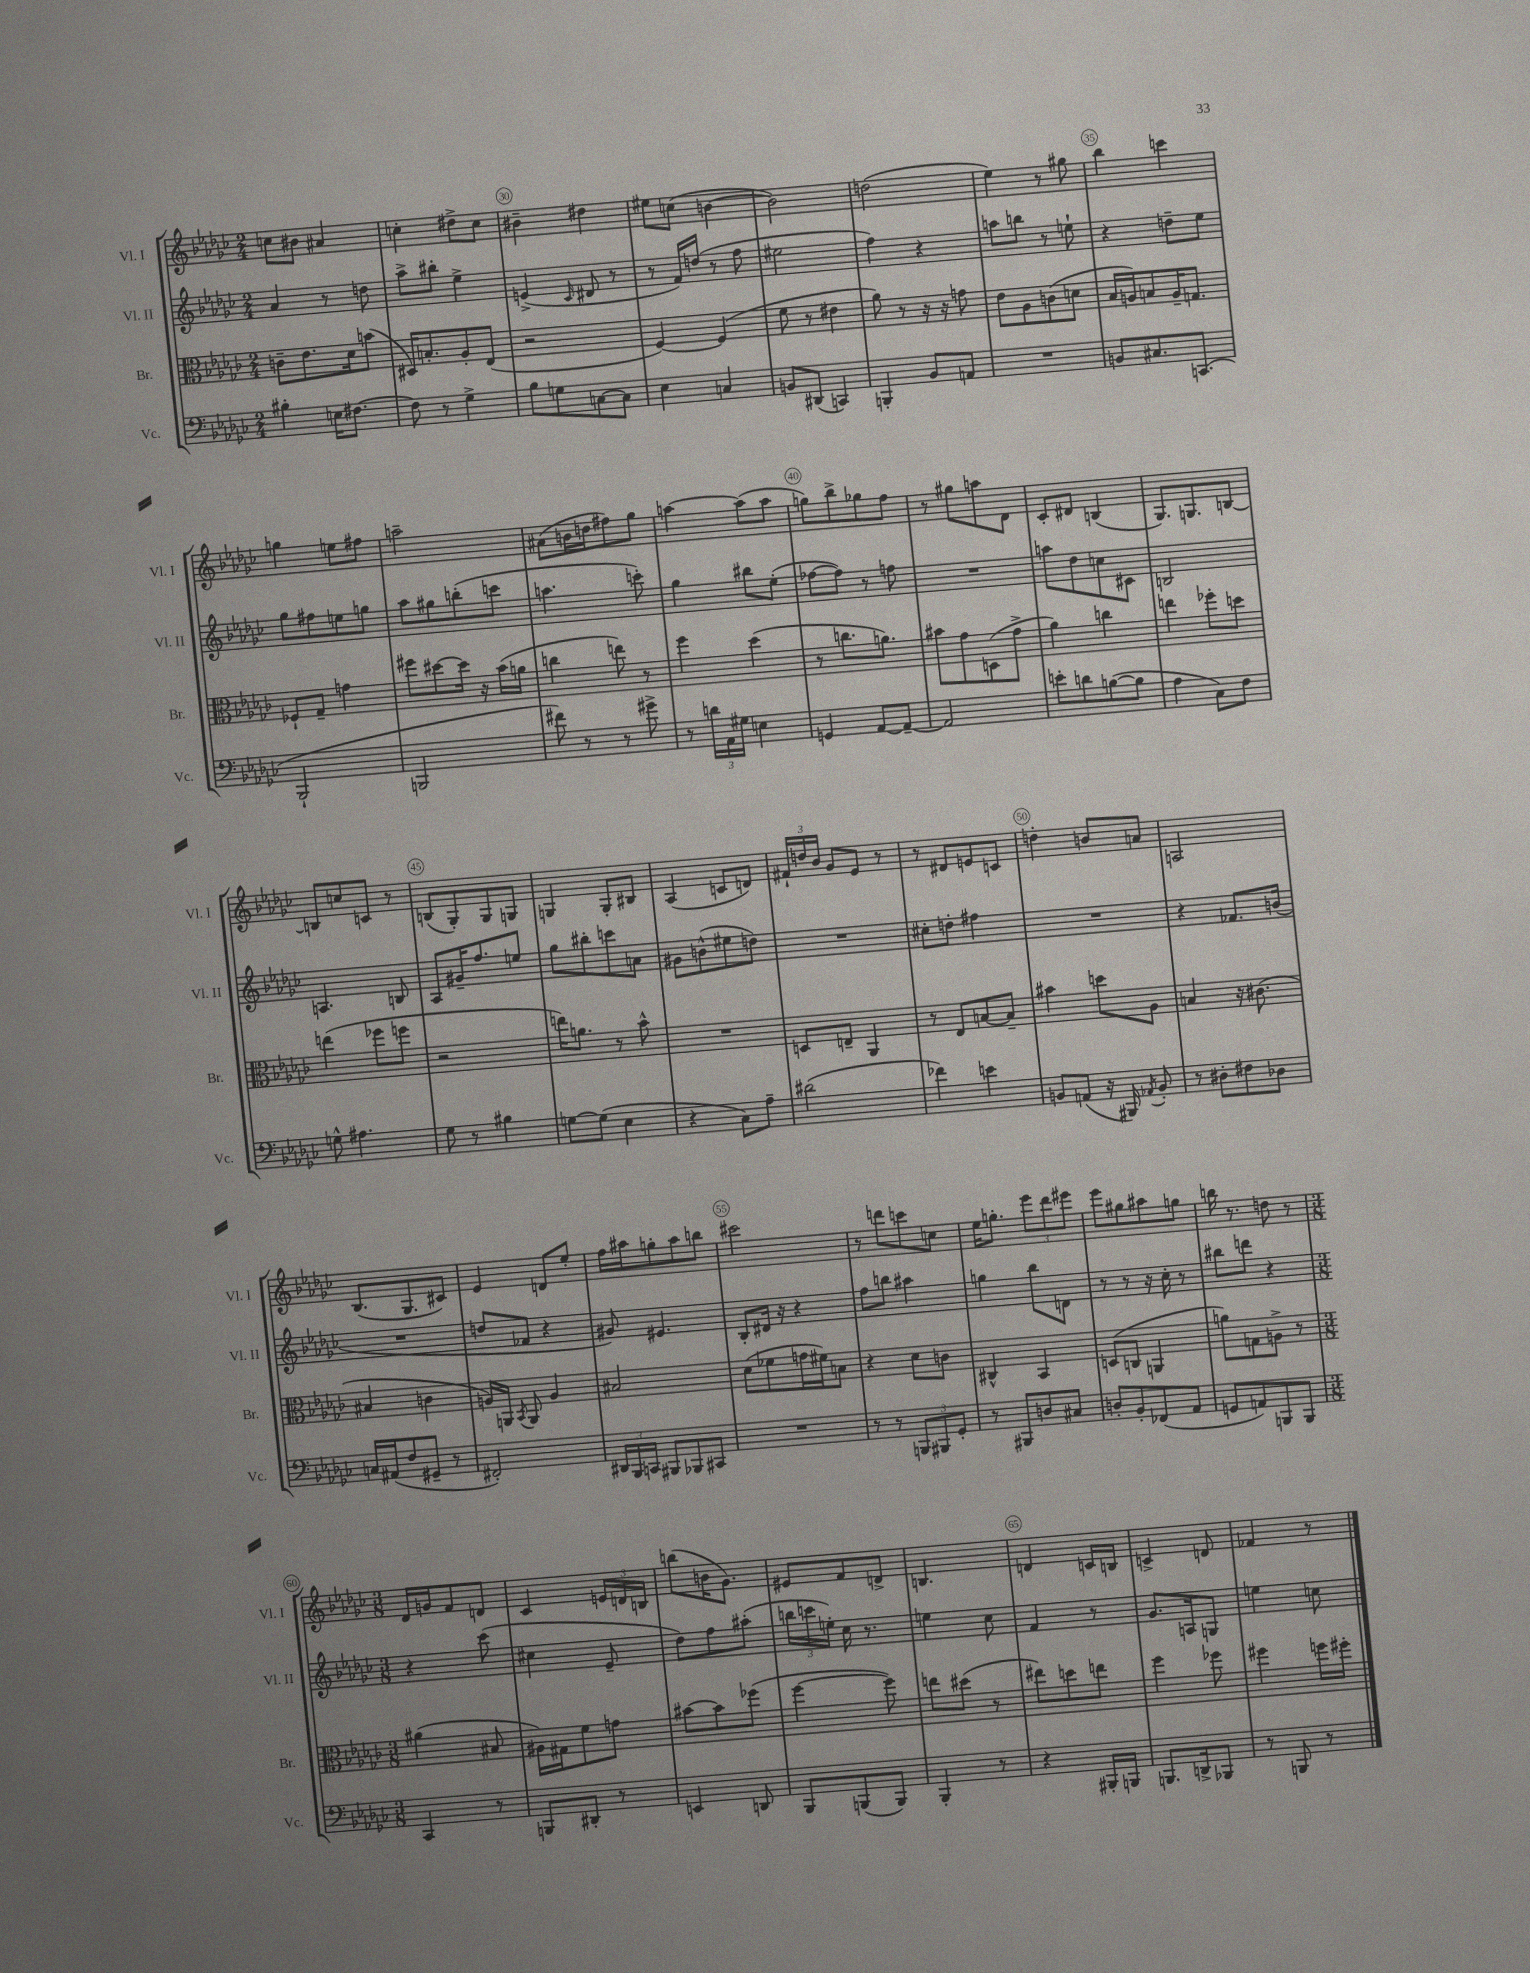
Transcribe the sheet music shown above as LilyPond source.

<<
\new StaffGroup <<
\new Staff = "s0" \with { instrumentName = "Vl. I" shortInstrumentName = "Vl. I" } {
    \clef treble \key ges \major \numericTimeSignature \time 2/4
    \autoBeamOff c''8[ bis'8] ais'4 |
    c''4-. dis''8[-> c''8] |
    bis'4-- dis''4 |
    eis''8[ c''8]( b'4~ |
    b'2) |
    d''2( |
    ees''4) r8 gis''8 |
    bes''4 c'''4 |
    g''4 e''8[ fis''8] |
    a''2-- |
    ais'8[( b'16 d''16 fis''8) ges''8] |
    a''4~ a''8[( a''8] |
    g''8[) bes''8-> ges''8 f''8] |
    r8 gis''8[ a''8 des'8] |
    ces'8[-. dis'8] b4( |
    ges8.[) g8. b8]~ |
    b8[ c''8 c'8] r8 |
    b8[( ges8-.) ges8 g8] |
    g4 g8[-. bis8] |
    aes4( c'8[ d'8]) |
    \tuplet 3/2 { fis'16[-! d''16 bes'16] } ges'8[ ees'8] r8 |
    r8 dis'8[ e'8 c'8] |
    d''4-. b'8[ a'8] |
    a2 |
    bes8.[( ges8. cis'8]) |
    ees'4 d'8[ ees''8]-. |
    f''16[ ais''16 g''8-. ais''8 b''8] |
    cis'''2 |
    r8 d'''8[ c'''8 c''8] |
    ees''16[ g''8.]-. \tuplet 3/2 { ees'''8[ des'''8 eis'''8] } |
    ees'''8[ gis''8 ais''8 g''8] |
    b''16 r8. d''8 r8 |
    \numericTimeSignature \time 3/8 des'16[ g'16 f'8 d'8] |
    ces'4 \tuplet 3/2 { e'16[ d'16 b16] } |
    b''8[( b'16 ges'8.]) |
    eis'8[ f'8 d'8]-> |
    b4. |
    d'4 c'16[ b16] |
    c'4-> d'8 |
    fes'4 r8 \bar "|." |
}
\new Staff = "s1" \with { instrumentName = "Vl. II" shortInstrumentName = "Vl. II" } {
    \clef treble \key ges \major \numericTimeSignature \time 2/4
    \autoBeamOff aes'4 r8 d''8 |
    aes''8[-> bis''8]-. ees''4-> |
    e'4->( \grace { ces'16 } dis'8 r8 |
    r8 f'16[) d''16]( r8 f''8 |
    eis''2 |
    f''4) r4 |
    a''8[ b''8] r8 e''8-! |
    r4 d''8[-- ees''8] |
    ges''8[ fis''8 e''8 g''8] |
    aes''8[ gis''8 b''8-.( c'''8] |
    a''4. c'''8-.) |
    ges''4 bis''8[ ees''8]-.( |
    fes''8[~ fes''8]) r8 f''8 |
    R2 |
    a''8[ des''8 c''8 cis'8] |
    b2 |
    a4. b8 |
    aes8[ gis'16-- f''8. e''8] |
    ges''8[ bis''8-. c'''8 a'8] |
    gis'8[ b'8-^( eis''8 d''8]) |
    R2 |
    cis''8[-. d''8]-. fis''4 |
    R2 |
    r4 fes'8.[ b'16]( |
    R2 |
    d''8[ fes'8] r4 |
    gis'8) eis'4. |
    bes8[-. dis'16] r16 r4 |
    f''8[ b''8] ais''4 |
    g''4 bes''8[ d'8] |
    r8 r8 r16 ces''16-. r8 |
    bis''8[ d'''8] r4 |
    \numericTimeSignature \time 3/8 r4 ces'''8( |
    cis''4 ees'8-- |
    des''8[) f''8 ais''8]-.( |
    \tuplet 3/2 { b''16[ c'''16 e''16]-.) } ces''16 r8. |
    e''4 ces''8 |
    f'4 r8 |
    ges'8.[ a16 g8] |
    e''4 c''8 \bar "|." |
}
\new Staff = "s2" \with { instrumentName = "Br." shortInstrumentName = "Br." } {
    \clef alto \key ges \major \numericTimeSignature \time 2/4
    \autoBeamOff c'8[-- ees'8. des'16 b'8]( |
    dis16[) b8.-. aes8-. ees8]( |
    r2 |
    f4~) f4( |
    f'8 r8 eis'4 |
    aes'8) r8 r16 r16 g'8 |
    ees'8[ aes8 c'8( d'8] |
    bes16[ a16) b8 a16-- g8.] |
    fes8[-! ges8]-- g'4 |
    fis''8[ dis''8~ dis''16] r16 bes'16[( a'16] |
    c''4 e''8) r8 |
    f''4 des''4( |
    r8 c''8.[ a'8.]) |
    bis'8[ ges'8 d8( ges'8]-> |
    aes'4) c''4 |
    e''4 fes''8[-. d''8] |
    e''4( fes''8[ f''8] |
    r2 |
    e''16[) a'8.] r8 bes'8-^ |
    R2 |
    d8[ e8]-- aes,4 |
    r8 ees8[ b8~ b8]-- |
    bis'4 d''8[ aes8] |
    b4 r16 cis'8.( |
    bis4 c'4 |
    a16[) a,16] \acciaccatura { bes,8 } a,8 a4 |
    bis2 |
    des'8[( fes'8 g'16 fis'16) b8] |
    r4 des'8[ c'8] |
    cis4-^ bes,4 |
    d8[( c8] a,4 |
    a'8[) g8 a8]-> r8 |
    \numericTimeSignature \time 3/8 ais'4( bis8 |
    ais16[) gis16 f'8 g'8] |
    bis'8[~ bis'8 fes''8]( |
    f''4~ f''8) |
    e''8[ dis''8]( r8 |
    eis''8[) d''8 e''8] |
    f''4 fes''8 |
    fis''4 f''16[ fis''16]-. \bar "|." |
}
\new Staff = "s3" \with { instrumentName = "Vc." shortInstrumentName = "Vc." } {
    \clef bass \key ges \major \numericTimeSignature \time 2/4
    \autoBeamOff bis4-. e16[ fis8.]~ |
    fis8 r8 ges4-> |
    bes8[ g8 c8~ c8] |
    ees4 c4 |
    b,8[ dis,8]( c,4) |
    b,,4-. bes,8[ a,8] |
    R2 |
    b,8[ cis8. c,8.]( |
    bes,,2-! |
    b,,2 |
    fis'8) r8 r8 gis'8-> |
    r8 \tuplet 3/2 { d'16[ aes,16 gis16] } e4 |
    g,4 aes,8[~ aes,8]~-- |
    aes,2 |
    e'8[-. d'8 b8~( b8] |
    aes4 ces8[) f8] |
    g8-^ ais4. |
    ges8 r8 bis4 |
    g8[~ g8]( ees4 |
    r4 ces8[) aes8]-- |
    dis'2( |
    fes'4) e'4 |
    b,8[ a,8]( r16 bis,,16) \acciaccatura { aes,8 } b,8-. |
    r8 dis8[-. fis8 des8] |
    c16[ ais,16( f8 gis,8]-- r8 |
    fis,2-.) |
    \tuplet 3/2 { dis,16[ bes,,16 c,16] } bis,,8[ bes,,8 cis,8] |
    R2 |
    r8 r8 \tuplet 3/2 { b,,8[ bis,,8 ges,8]-. } |
    r8 bis,,8[ d8 cis8] |
    d8[-. bes,8-. fes,8( aes,8] |
    g,8[ a,8) b,,8 b,,8] |
    \numericTimeSignature \time 3/8 ces,4 r8 |
    b,,8[ dis,8]-. r8 |
    e,4 d,8 |
    bes,,8[ b,,8( b,,8]) |
    bes,,4-. r8 |
    r4 bis,,16[-. b,,16] |
    b,,8.[ d,16-> bes,,8] |
    r8 b,,8 r8 \bar "|." |
}
>>
>>
\layout { \context { \Score currentBarNumber = #28 \override BarNumber.break-visibility = ##(#f #t #t) barNumberVisibility = #(every-nth-bar-number-visible 5) \override BarNumber.stencil = #(make-stencil-circler 0.1 0.3 ly:text-interface::print) } }
